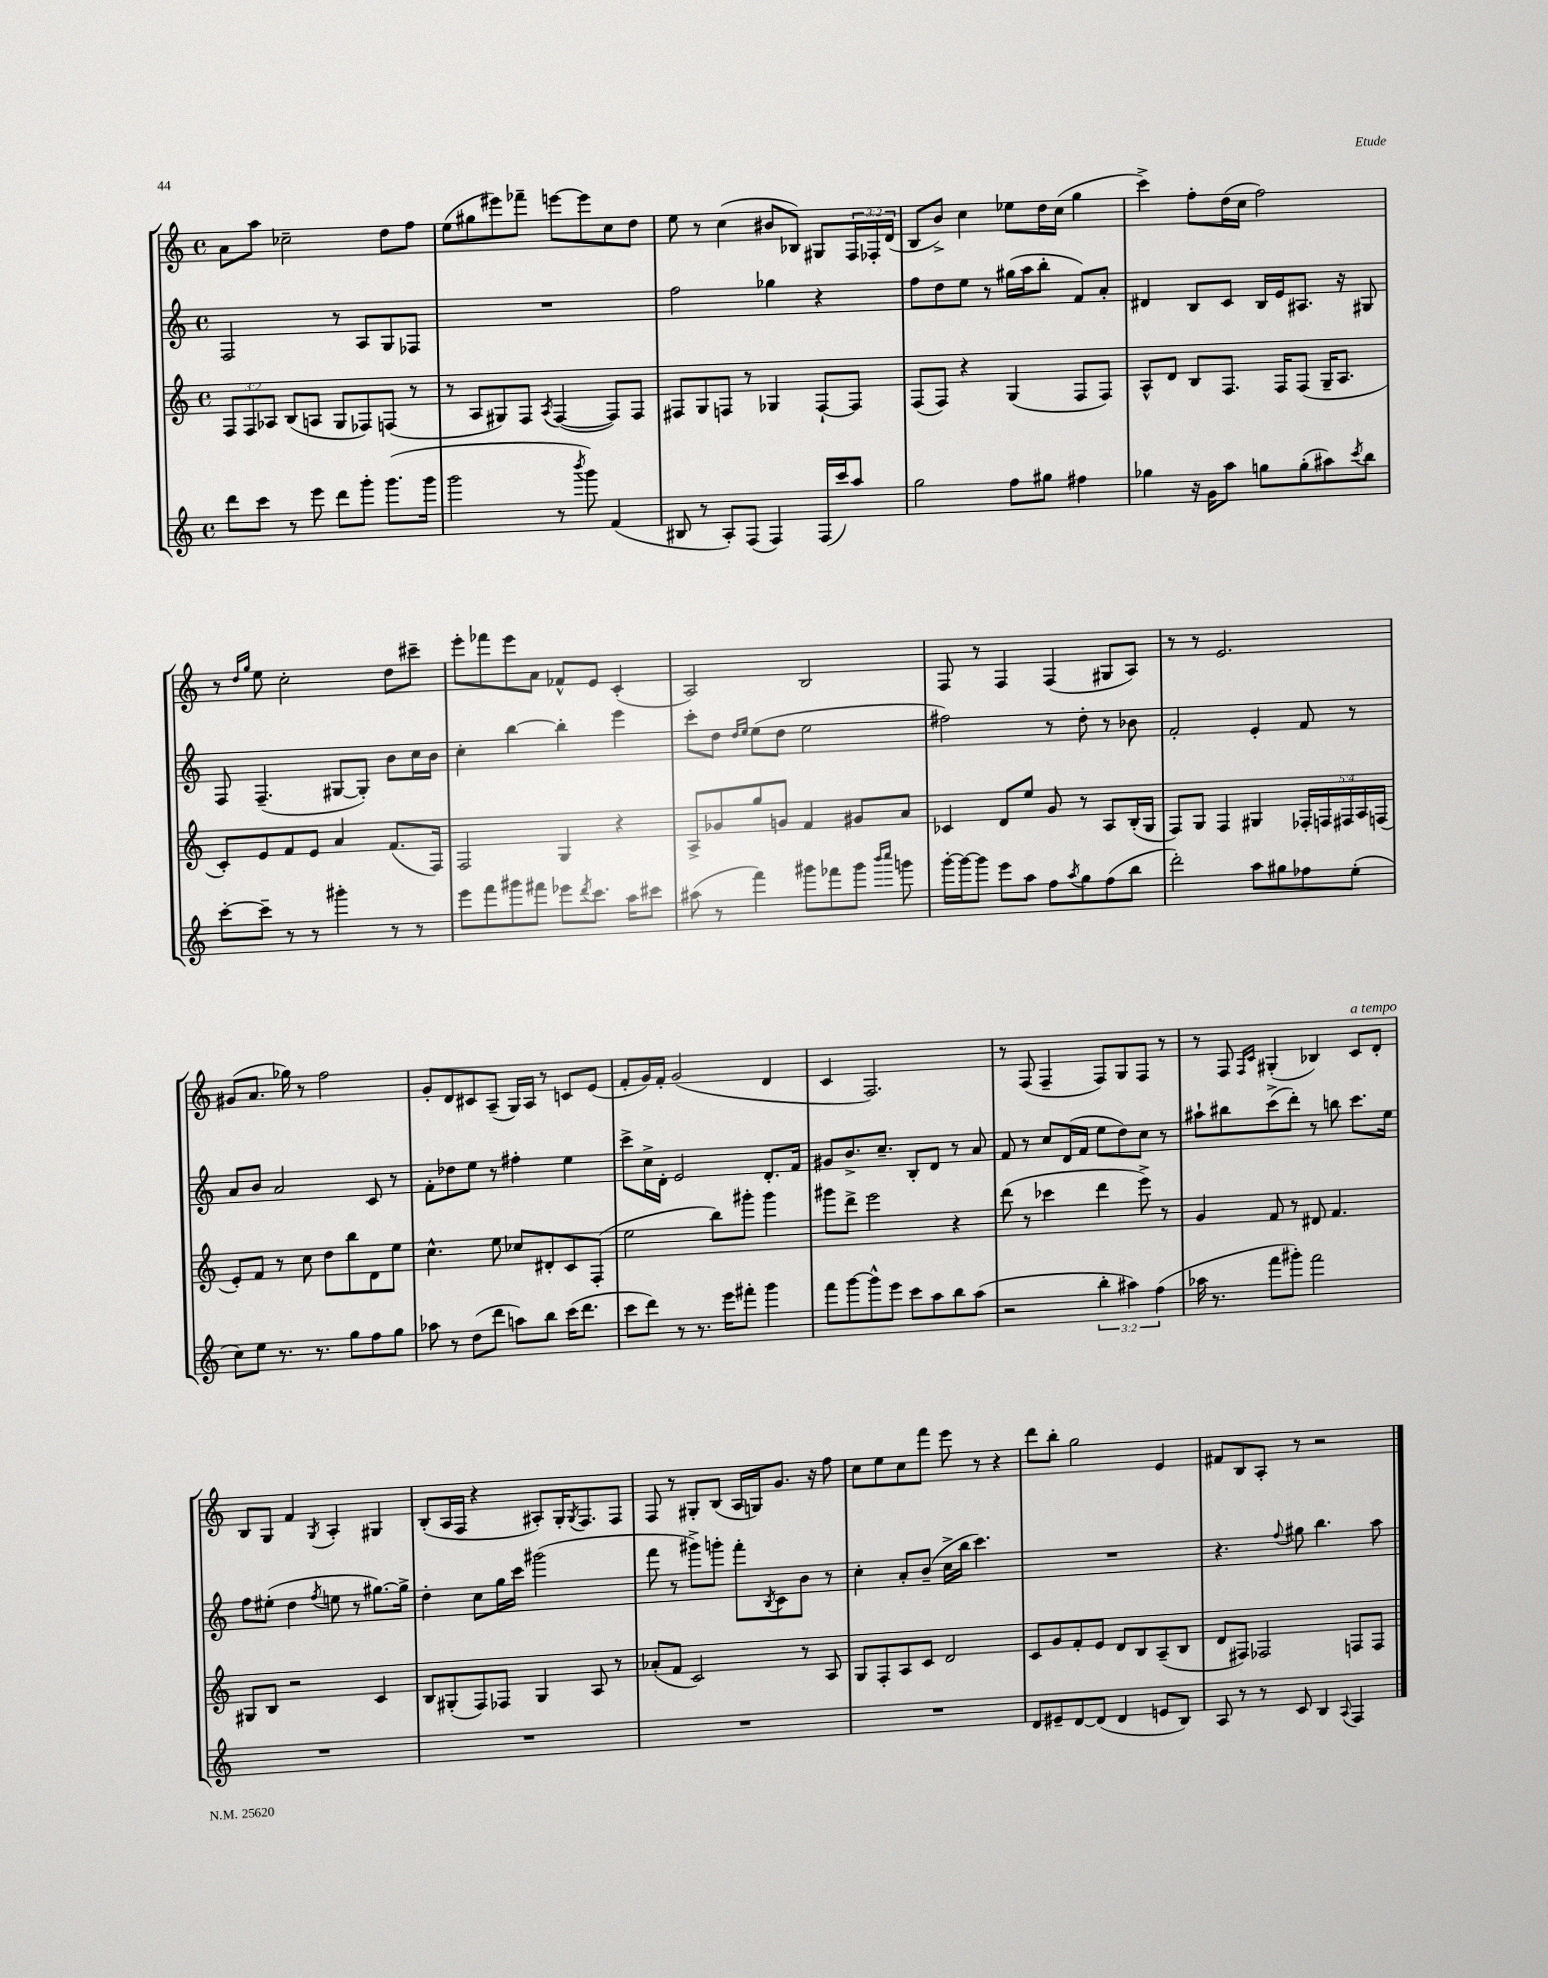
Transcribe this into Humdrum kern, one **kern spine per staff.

**kern	**kern	**kern	**kern
*part4	*part3	*part2	*part1
*staff4	*staff3	*staff2	*staff1
*clefG2	*clefG2	*clefG2	*clefG2
*k[]	*k[]	*k[]	*k[]
*M4/4	*M4/4	*M4/4	*M4/4
*met(c)	*met(c)	*met(c)	*met(c)
=32	=32	=32	=32
8ddd\L	12F/L	2F/	8a\L
.	12F/	.	.
8ccc\J	.	.	8aa\J
.	12A-X/J	.	.
8r	(8B/L	.	2cc-X~\
8eee\	8An/J	.	.
8ddd\L	8G/L	8r	.
8ggg'\J	8F-X/)	8A/L	.
(8.ggg\L	(8Fn/J	8G/	8dd\L
.	8r	8F-X/J	8ff\J
16ggg\Jk	.	.	.
=33	=33	=33	=33
2ggg\	8r	1r	(8ee\L
.	8A/L	.	8gg#X\
.	8G#X/)	.	8eee#X\)
.	8F/J	.	8fff-X~\J
.	8qA/	.	.
8r	([4F/	.	[8eeen\L
8qbbb/	.	.	.
8ggg\)	.	.	8eee\]
(4f/	8F/L])	.	8cc\
.	8F/J	.	8dd\J
=34	=34	=34	=34
8B#X/	8F#X/L	2ff\	8ee\
8r	8G/	.	8r
8A'/L)	8Fn/J	.	(4cc\
(8F/J	8r	.	.
4F/)	4G-X/	4gg-X\	8b#X/L
.	.	.	8B-X/J)
(16F/LL	[8F`/L	4r	8G#X/L
16ccc/J)	.	.	.
8aa/J	8F/J]	.	24F/L
.	.	.	24F-X'/
.	.	.	(24d/JJ
=35	=35	=35	=35
2gg\	(8F/L	8ff\L	8B/L
.	8F/J)	8dd\	8b^/J)
.	4r	8ee\J	4cc\
.	.	8r	.
8ff\L	(4G/	(16gg#X\LL	8ee-X\L
.	.	16aa\J	.
8gg#X\J	.	8bb'\J	16dd\L
.	.	.	(16cc\JJ
4ff#X\	8F/L	8f/L)	4gg\
.	8F/J)	8a'/J	.
=36	=36	=36	=36
4gg-X\	8A^^/L	4d#X/	4ccc^\)
.	8d/J	.	.
16r	8B/L	8B/L	8ff'\L
16g\KL	.	.	.
8aa\J	8.F/J	8c/J	(16dd\L
.	.	.	16cc\JJ
8ggn\L	.	16B/LL	2ff\)
.	16F/KL	16e/J	.
(8gg'\	(8F/J	8.A#X/J	.
8aa#X\)	16G~/KL	.	.
.	8.A/J	16r	.
8qccc/	.	.	.
8bb\J	.	8G#X/	.
!!LO:LB:g=z
=37	=37	=37	=37
[8ccc'\L	8c'/L)	8F/	8r
.	.	.	16qqdd/LL
.	.	.	16qqgg/JJ
8ccc~\J]	8e/	(4.F~/	8ee\
8r	8f/	.	2cc'\
8r	8e/J	.	.
4ggg#X'\	4a/	[8G#X/L	.
.	.	8G#'/J])	.
8r	(8.f/L	8b\L	8dd\L
8r	.	16cc\L	8ccc#X~\J
.	16F/Jk)	16b\JJ	.
=38	=38	=38	=38
8eee\L	2F/	4cc'\	8eee'\L
8fff\	.	.	8fff-X\
8ggg#X\	.	[4bb\	8eee\
8fff#X\J	.	.	8a\J
8eee-X\L	4G/	4bb'\]	8f-X^^/L
8qddd/	.	.	.
8.ccc\J	.	.	8e/J
.	4r	4eee\	(4c'/
16aa\KL	.	.	.
8ccc#X\J	.	.	.
=39	=39	=39	=39
(8aa#X\	8A^/L	8ccc'\L	2A/)
8r	8g-X/	8dd\J	.
.	.	16qqdd/LL	.
.	.	16qqee/JJ	.
4fff\)	8gg/	(8ee\L	.
.	8gn/J	8dd\J	.
8ggg#X\L	4f/	2ee\	2B/
8fff-X\	.	.	.
8ggg#\J	8g#X/L	.	.
16qqbbb/LL	.	.	.
16qqcccc/JJ	.	.	.
8gggn\	8a/J	.	.
=40	=40	=40	=40
[16ggg'\LL	4c-X/	2ff#X\)	8F/
16ggg\J_	.	.	.
8ggg\J]	.	.	8r
8eee\L	8d/L	.	4F/
8aa\J	8ee/J	.	.
8ff\L	8g/	8r	(4F/
8qaa/	.	.	.
8gg\	8r	8dd'\	.
(8ff\	8A/L	8r	8G#X/L
8bb\J	(16B'/L	8b-X\	8A/J)
.	16G/JJ	.	.
=41	=41	=41	=41
2ddd'\)	8F/L)	2f'/	8r
.	8G/J	.	8r
.	4F/	.	2.e/
8aa\L	4G#X/	4e'/	.
8gg#X\	.	.	.
8ff-X\	20F-X'/LL	8f/	.
.	20Fn/	.	.
.	20F#X/	.	.
(8ee'\J	.	8r	.
.	20A/	.	.
.	(20Fn/JJ	.	.
!!LO:LB:g=z
=42	=42	=42	=42
8cc\L)	8e'/L)	8a/L	(8g#X/L
8ee\J	8f/J	8b/J	8.a/J
8.r	8r	2a/	.
.	.	.	16gg-X\)
.	8cc\	.	8r
8.r	.	.	.
.	8dd\L	.	2ff\
8gg\L	8bb\	.	.
8ff\	8d\	8c/	.
8gg\J	8ee\J	8r	.
=43	=43	=43	=43
8aa-X\	4.cc^^\	8f'\L	8g'/L
8r	.	8dd-X\	8d/
(8dd\L	.	8ee\J	8c#X/
8ddd\J	8ee\	8r	(8A~/J
8aan\L)	8cc-X/L	4ff#X'\	16G/LL)
.	.	.	16A/JJ
8bb\J	8d#X'/	.	8r
(16ccc\KL	8c/	4ee\	8cn/L
8.ddd\J	.	.	.
.	(8F'/J	.	(8e/J
=44	=44	=44	=44
8ccc\L	2ee\	8ccc^\L	8f'/L
8ddd\J)	.	16cc^\L	16g/L)
.	.	16d'\JJ	16f'/JJ
8r	.	2e/	(2g/
8.r	.	.	.
.	8bb\L)	.	.
16eee\KL	.	.	.
8fff#X'\J	8ggg#X'\J	.	.
4ggg\	4ggg#\	8.d'/L	4d/
.	.	16f/Jk	.
=45	=45	=45	=45
8fff\L	8ggg#X\L	8g#X/L	4c/
[8ggg\	8ddd^\J	8.b^/	.
8ggg^^\]	2eee\	.	2.F/)
.	.	8.cc~/J	.
8eee\J	.	.	.
8ccc\L	.	8B'/L	.
8aa\	.	8d/J	.
8bb\	4r	8r	.
(8aa\J	.	8a/	.
=46	=46	=46	=46
2r	(8ddd\	8f/	8r
.	8r	8r	(8F/
.	4ccc-X\	8cc/L	4F~/
.	.	(16d/L	.
.	.	16f/JJ	.
6bb'\	4ddd\	8ee\L	8F/L)
.	.	8dd\)	8G/
6aa#X\)	.	.	.
.	8eee^\)	8cc\J	8F/J
(6ff\	.	.	.
.	8r	8r	8r
=47	=47	=47	=47
16aa-X\	4g/	8aa#X`\L	8r
8.r	.	.	.
.	.	8bb#X\	8F/
.	.	.	16qqF/LL
.	.	.	16qqc/JJ
8fff\L	8f/	(8ccc^\	(4G#X'/
8ggg#X'\J)	8r	8ddd'\J)	.
2fff\	8d#X/	8r	4B-X/)
.	4.f/	8bbn\	.
!	!	!	!LO:TX:a:i:t=a tempo
.	.	8.ccc\L	8c/L
.	.	.	8d'/J
.	.	16ee\Jk	.
!!LO:LB:g=z
=48	=48	=48	=48
1r	8G#X/L	8ff\L	8B/L
.	8B/J	(8ee#X'\J	8G/J
.	2r	4dd\	4f/
.	.	8qff/	8qG/
.	.	8een\	4A'/
.	.	8r	.
.	4c/	[8.gg#X\L)	4G#X/
.	.	16gg#^\Jk]	.
=49	=49	=49	=49
1r	8B/L	4dd'\	(8B'/L
.	(8G#X'/	.	16A/L
.	.	.	16F/JJ
.	8F/)	8cc\L	4r
.	8F-X/J	16gg\L	.
.	.	16ccc\JJ	.
.	4G#/	(2ggg#X\	8A#X'/L)
.	.	.	16G'/K
.	.	.	8qG/
.	.	.	8.F/
.	8A/	.	.
.	8r	.	8F/J
=50	=50	=50	=50
1r	(8a-X'/L	8fff\	8F/
.	8f/J	8r	8r
.	2c/)	8ggg#X^\L)	8G#X'/L
.	.	8gggn'\J	(8B/J
.	.	8fff'\L	16A/LL
.	.	.	16Gn/J)
.	.	8qB/	.
.	.	8c\	8.g/J
.	8r	8b\J	.
.	.	.	16r
.	8A/	8r	8ff\
=51	=51	=51	=51
1r	8G/L	4cc'\	8cc\L
.	8F'/	.	8ee\
.	8A/	8a'/L	8cc\
.	8c/J	(8b~/J	8fff\J
.	2d/	16cc^\LL	8eee\
.	.	16bb\JJ	.
.	.	4.ccc\)	8r
.	.	.	4r
=52	=52	=52	=52
8d/L	8c/L	1r	8ddd\L
8e#X~/	8g/	.	8bb'\J
[8d/	8f'/	.	2gg\
(8d/J]	8e/J	.	.
4d/	8d/L	.	.
.	8B/	.	.
8en/L	(8A~/	.	4e/
8B/J)	8B/J	.	.
=53	=53	=53	=53
8A/	8d/L	4.r	8f#X/L
8r	8F#X/J)	.	8B/
8r	2F-X/	.	8A'/J
.	.	8qqff/	.
8c/	.	8gg#X\	8r
4B/	.	4.bb\	2r
8qqA/	.	.	.
4F/	8Fn/L	.	.
.	8F/J	8aa\	.
==	==	==	==
*-	*-	*-	*-
